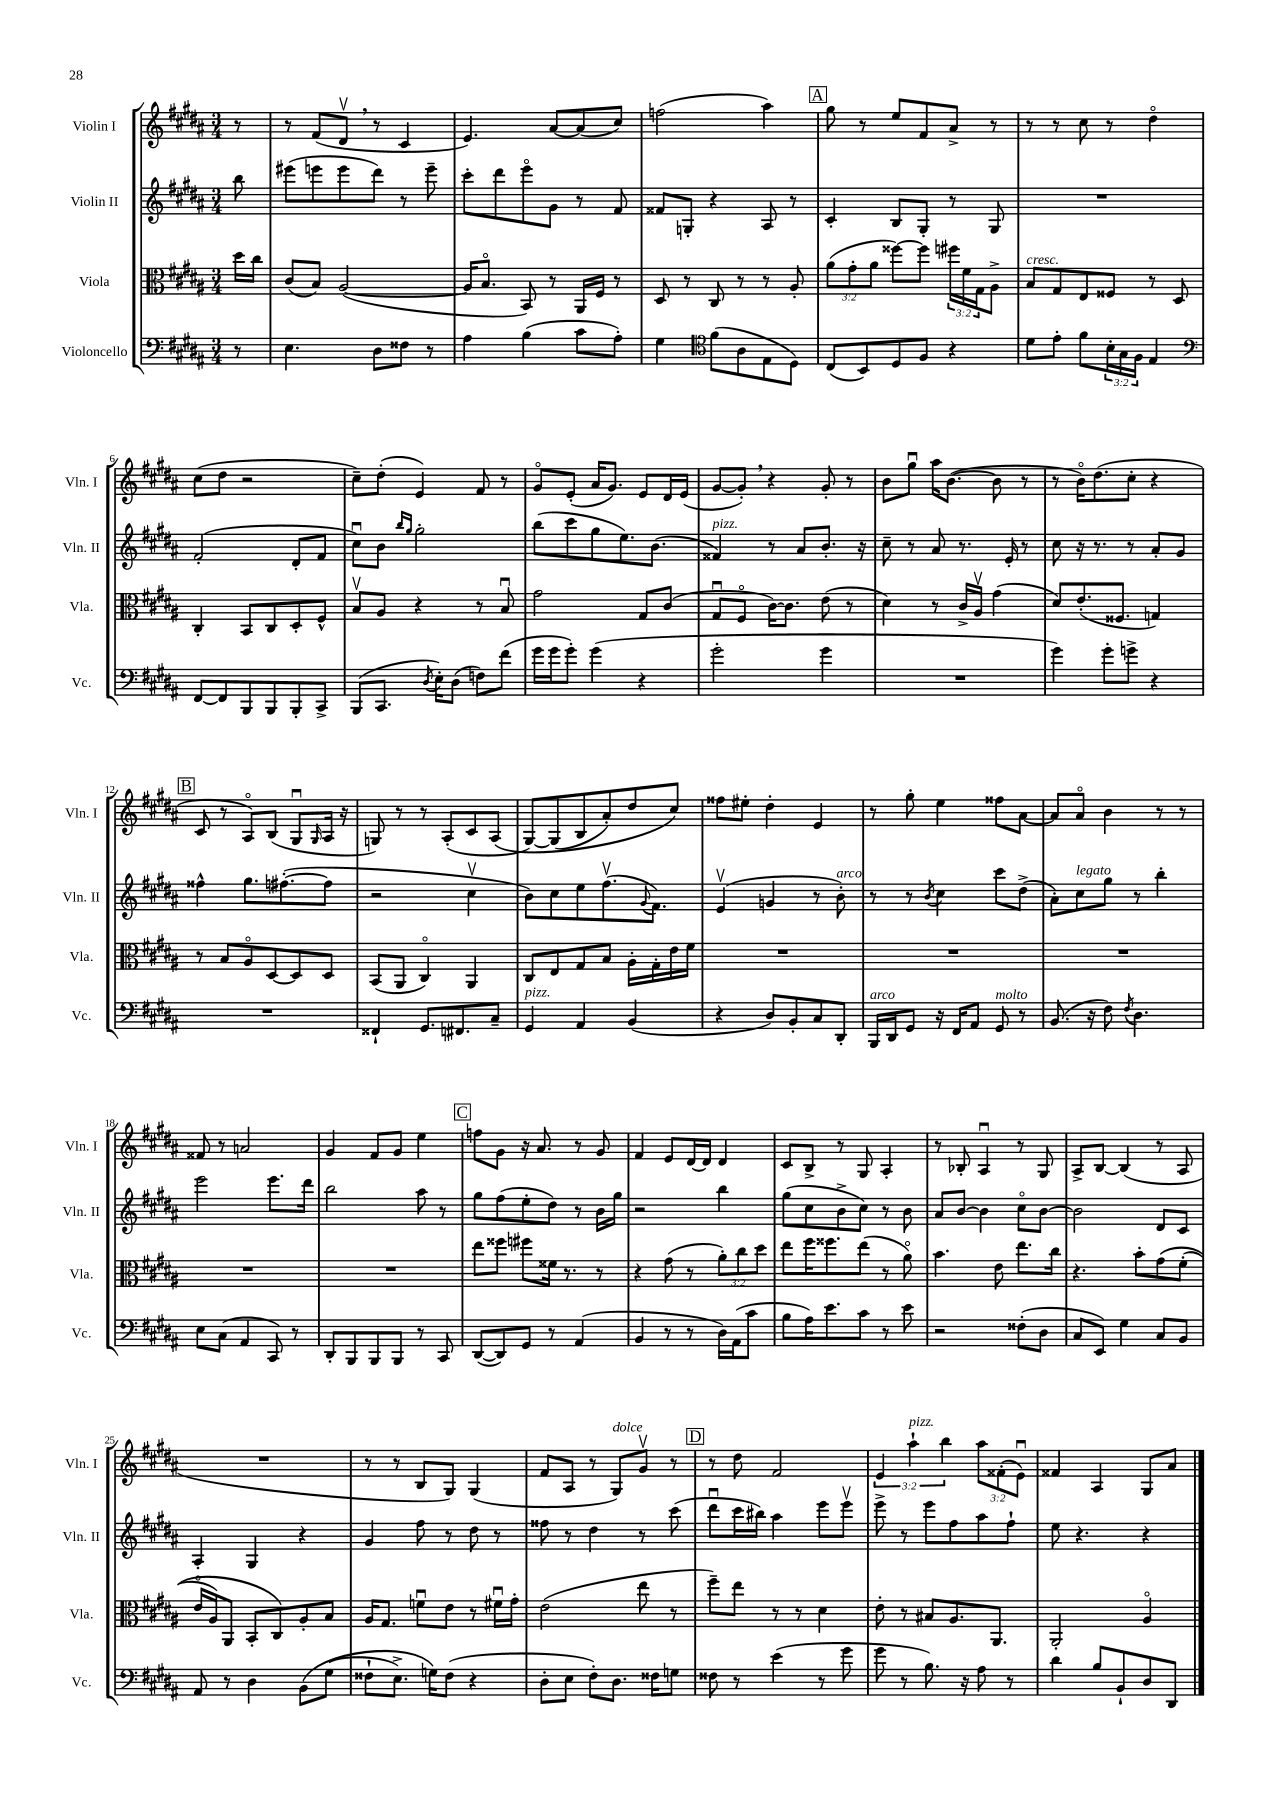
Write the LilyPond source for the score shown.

<<
\new StaffGroup <<
\new Staff = "s0" \with { instrumentName = "Violin I" shortInstrumentName = "Vln. I" } {
    \clef treble \key b \major \numericTimeSignature \time 3/4 \override Staff.TupletNumber.text = #tuplet-number::calc-fraction-text \partial 8
    r8 |
    r8 fis'8( dis'8\upbow \breathe r8 cis'4 |
    e'4.) ais'8~ ais'8( cis''8) |
    f''2( ais''4) |
    \mark \markup { \box "A" } gis''8 r8 e''8 fis'8 ais'8-> r8 |
    r8 r8 cis''8 r8 dis''4\flageolet |
    cis''8( dis''8 r2 |
    cis''8--) dis''8-.( e'4) fis'8 r8 |
    gis'8\flageolet e'8-.( ais'16 gis'8.) e'8 dis'16 e'16( |
    gis'8~ gis'8-.) \breathe r4 gis'8-. r8 |
    b'8 gis''8\downbow ais''16 b'8.~( b'8 r8 |
    r8 b'16\flageolet) dis''8.( cis''8-. r4 |
    \mark \markup { \box "B" } cis'8 r8 ais8\flageolet) b8( gis8\downbow \grace { gis16 } ais16 r16 |
    g8) r8 r8 ais8-.( cis'8 ais8\( |
    gis8~) gis8( b8 ais'8-.) dis''8 cis''8\) |
    fisis''8 eis''8-. dis''4-. e'4 |
    r8 gis''8-. e''4 fisis''8 ais'8~ |
    ais'8 ais'8\flageolet b'4 r8 r8 |
    fisis'8 r8 a'2 |
    gis'4 fis'8 gis'8 e''4 |
    \mark \markup { \box "C" } f''8 gis'8 r16 ais'8. r8 gis'8 |
    fis'4 e'8 dis'16~ dis'16 dis'4 |
    cis'8 b8-> r8 gis8 ais4-. |
    r8 bes8-. ais4\downbow r8 gis8 |
    ais8-> b8~ b4( r8 ais8 |
    R2. |
    r8 r8 b8 gis8) gis4( |
    fis'8 ais8 r8 gis8^\markup { \italic "dolce" }) gis'8\upbow r8 |
    \mark \markup { \box "D" } r8 dis''8 fis'2 |
    \tuplet 3/2 { e'4 ais''4-!^\markup { \italic "pizz." } b''4 } \tuplet 3/2 { ais''8 fisis'8-.( e'8\downbow) } |
    fisis'4 ais4 gis8 ais'8 \bar "|." |
}
\new Staff = "s1" \with { instrumentName = "Violin II" shortInstrumentName = "Vln. II" } {
    \clef treble \key b \major \numericTimeSignature \time 3/4 \partial 8
    b''8 |
    eis'''8( e'''8 e'''8 dis'''8) r8 e'''8-- |
    cis'''8-. dis'''8 e'''8\flageolet gis'8 r8 fis'8 |
    fisis'8 g8-. r4 ais8 r8 |
    \mark \markup { \box "A" } cis'4-. b8 gis8-. r8 gis8 |
    R2. |
    fis'2-.( dis'8-. fis'8 |
    cis''8\downbow) b'8 \grace { b''16 gis''16 } gis''2-. |
    b''8( cis'''8 gis''8 e''8.) b'8.( |
    fisis'4^\markup { \italic "pizz." }) r8 ais'8 b'8.-. r16 |
    cis''8-- r8 ais'8 r8. e'16-. r8 |
    cis''8 r16 r8. r8 ais'8-. gis'8 |
    \mark \markup { \box "B" } fisis''4-^ gis''8. fis''8.~-.( fis''8 |
    r2 cis''4\upbow |
    b'8) cis''8 e''8 fis''8.\upbow( \appoggiatura { gis'8 } fis'8.) |
    e'4\upbow( g'4 r8 b'8-.^\markup { \italic "arco" }) |
    r8 r8 \acciaccatura { b'8 } cis''4 cis'''8 dis''8->( |
    ais'8-.) cis''8^\markup { \italic "legato" } gis''8 r8 b''4-. |
    e'''2 e'''8. dis'''16 |
    b''2 ais''8 r8 |
    \mark \markup { \box "C" } gis''8 fis''8( e''8-. dis''8) r8 b'16 gis''16 |
    r2 b''4 |
    gis''8( cis''8 b'8-> cis''8) r8 b'8 |
    ais'8 b'8~ b'4 cis''8\flageolet b'8~ |
    b'2 dis'8 cis'8 |
    ais4-. gis4 r4 |
    gis'4 fis''8 r8 dis''8 r8 |
    fisis''8 r8 dis''4 r8 cis'''8( |
    \mark \markup { \box "D" } dis'''8\downbow cis'''16 bis''16) ais''4 e'''8 e'''8\upbow |
    e'''8-> r8 e'''8 fis''8 ais''8 fis''8-! |
    e''8 r4. r4 \bar "|." |
}
\new Staff = "s2" \with { instrumentName = "Viola" shortInstrumentName = "Vla." } {
    \clef alto \key b \major \numericTimeSignature \time 3/4 \override Staff.TupletNumber.text = #tuplet-number::calc-fraction-text \partial 8
    dis''16 cis''16 |
    cis'8( b8) ais2~( |
    ais16 b8.\flageolet b,8) r8 ais,16 fis16 r8 |
    dis8 r8 cis8 r8 r8 ais8-. |
    \mark \markup { \box "A" } \tuplet 3/2 { ais'8( gis'8-. ais'8 } fisis''8~) fisis''8 \tuplet 3/2 { fis''16 fis'16 gis16 } ais8-> |
    b8^\markup { \italic "cresc." } gis8 e8 fisis8 r8 dis8 |
    cis4-. b,8 cis8 dis8-. fis8-^ |
    b8\upbow ais8 r4 r8 b8\downbow |
    gis'2 gis8 cis'8( |
    gis8\downbow fis8\flageolet cis'16~) cis'8. e'8( r8 |
    dis'4) r8 cis'16-> ais16\upbow gis'4( |
    dis'8) e'8.-.( fisis8. g4) |
    \mark \markup { \box "B" } r8 b8 ais8\flageolet dis8~ dis8 dis8 |
    b,8( ais,8 cis4\flageolet) ais,4 |
    cis8 e8 gis8 b8 ais16-. gis16-. e'16 fis'16 |
    R2. |
    R2. |
    R2. |
    R2. |
    R2. |
    \mark \markup { \box "C" } e''8 fisis''8 fis''8 fisis'16 r8. r8 |
    r4 gis'8( r8 \tuplet 3/2 { ais'8-.) cis''8 dis''8 } |
    e''8 fis''16 fisis''8. e''8( r8 ais'8\flageolet) |
    b'4. e'8 e''8. cis''16 |
    r4. b'8-. gis'8\( fis'8-.( |
    e'16\flageolet ais16) ais,8 b,8-. cis8\) ais8-. b8 |
    ais16 gis8. f'8\downbow e'8 r8 fis'16\downbow gis'16-. |
    e'2( e''8 r8 |
    \mark \markup { \box "D" } fis''8--) e''8 r8 r8 dis'4 |
    e'8-. r8 bis8 ais8. ais,8. |
    ais,2-. ais4\flageolet \bar "|." |
}
\new Staff = "s3" \with { instrumentName = "Violoncello" shortInstrumentName = "Vc." } {
    \clef bass \key b \major \numericTimeSignature \time 3/4 \override Staff.TupletNumber.text = #tuplet-number::calc-fraction-text \partial 8
    r8 |
    e4. dis8 fisis8 r8 |
    ais4 b4( cis'8 ais8-.) |
    gis4 \clef tenor fis'8( ais8 e8 dis8) |
    \mark \markup { \box "A" } cis8( b,8) dis8 fis8 r4 |
    dis'8 e'8-. fis'8 \tuplet 3/2 { b16-. gis16 fis16 } e4 |
    \clef bass fis,8~ fis,8 b,,8 b,,8 b,,8-. cis,8-> |
    b,,8( cis,8. \acciaccatura { dis8 } e16-.) dis8( f8) fis'8( |
    gis'16 gis'16 gis'8-.) gis'4( r4 |
    gis'2-. gis'4 |
    R2. |
    gis'4) gis'8-. g'8-> r4 |
    \mark \markup { \box "B" } R2. |
    fisis,4-! gis,8. fis,8. cis8-- |
    gis,4^\markup { \italic "pizz." } ais,4 b,4( |
    r4 dis8) b,8-. cis8 dis,8-. |
    b,,16^\markup { \italic "arco" } dis,16 gis,8 r16 fis,16 ais,8 gis,8^\markup { \italic "molto" } r8 |
    b,8.( r16 fis8) \acciaccatura { fis8 } dis4. |
    e8 cis8( ais,4 cis,8) r8 |
    dis,8-. b,,8 b,,8 b,,8 r8 cis,8 |
    \mark \markup { \box "C" } dis,8~( dis,8) gis,8 r8 ais,4( |
    b,4 r8 r8 dis16) ais,16( cis'8 |
    b8 ais16) e'8. cis'8 r8 e'8 |
    r2 fisis8-.( dis8 |
    cis8 e,8) gis4 cis8 b,8 |
    ais,8 r8 dis4 b,8\( gis8( |
    fisis8-! e8.->) g16\) fisis8( r4 |
    dis8-. e8 fis8-.) dis8. fisis16 g8 |
    \mark \markup { \box "D" } fisis8 r8 e'4( r8 gis'8 |
    gis'8 r8 b8.) r16 ais8 r8 |
    dis'4 b8 b,8-! dis8 dis,8 \bar "|." |
}
>>
>>
